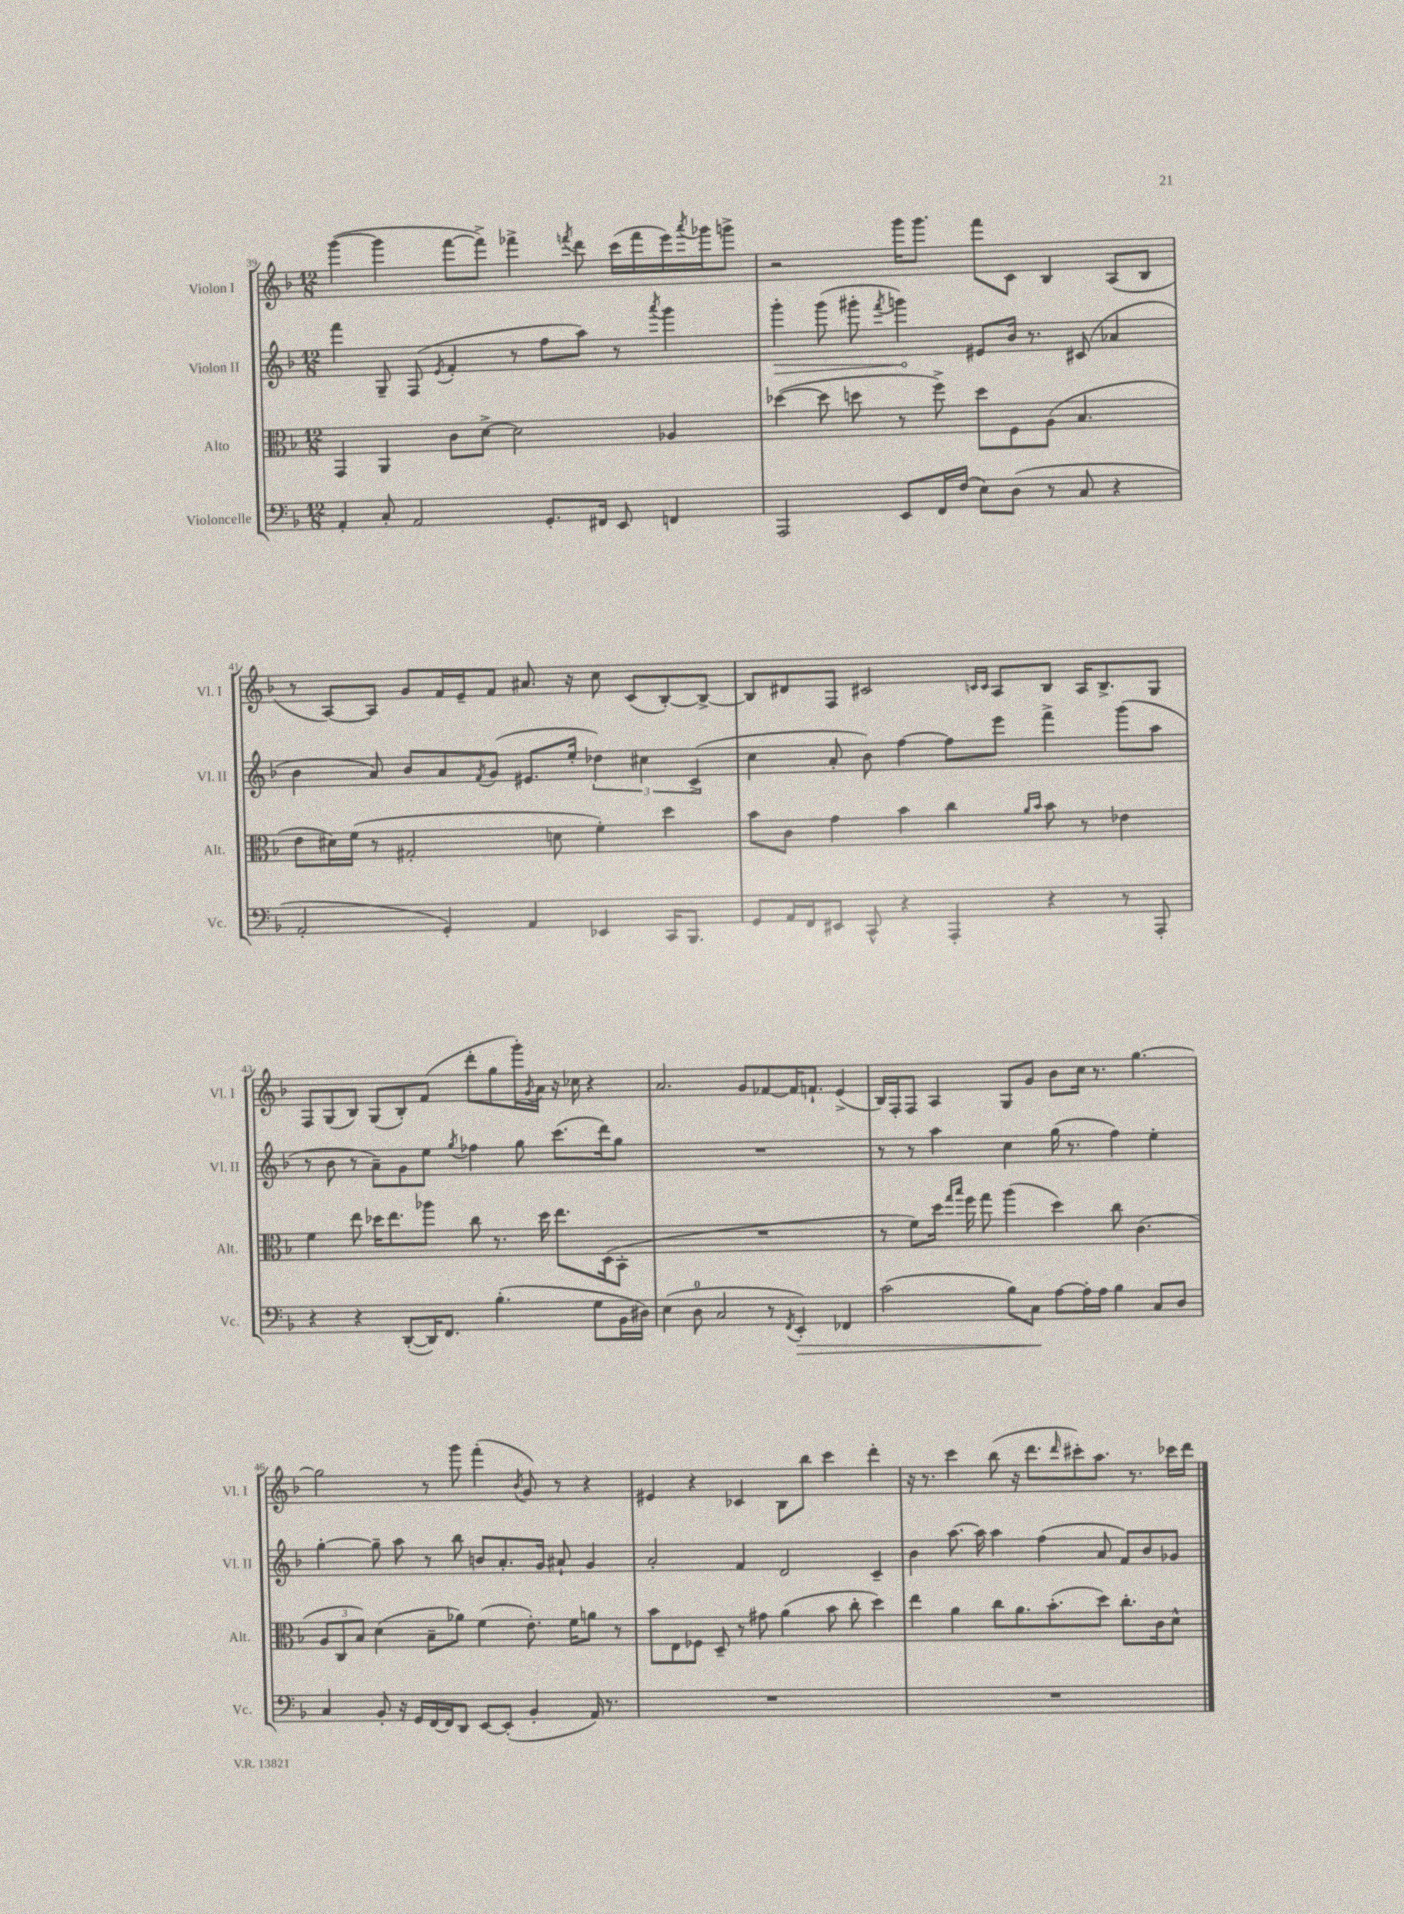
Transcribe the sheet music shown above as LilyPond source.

<<
\new StaffGroup <<
\new Staff = "s0" \with { instrumentName = "Violon I" shortInstrumentName = "Vl. I" } {
    \clef treble \key f \major \numericTimeSignature \time 12/8
    g'''4~( g'''4 f'''8~ f'''8->) fes'''4-> \acciaccatura { f'''8 } d'''8 c'''16( f'''16 e'''16) \acciaccatura { a'''8 } ges'''16 g'''8-> |
    r2 g'''16 g'''8. f'''8 c'8 bes4 a8( bes8 |
    r8 a8~) a8 g'8 f'16 e'16-- f'8 ais'8. r16 c''8 c'8( bes8~-.) bes8~-> |
    bes8 dis'8 f8 cis'2 \grace { c'16 c'16 } a8 bes8 a16 bes8.-> g8 |
    f8 g8( bes8) g8( bes8-.) f'8( d'''8-. g''8 g'''16-.) \acciaccatura { g'8 } a'16 r16 ces''16 r4 |
    a'2. g'8 fes'8~ fes'16 f'8.-! e'4->( |
    bes16) f16-. f8 a4 g8 g'8 bes'8 c''16 r8. g''4.~ |
    g''2 r8 g'''8 f'''4-.( \acciaccatura { bes'8 } g'8) r8 r4 |
    eis'4 r4 ces'4 bes8 bes''8 c'''4 d'''4-. |
    r16 r8. c'''4 bes''8( r16 d'''8. \grace { d'''16 } cis'''8-.) a''8. r8. ces'''16 d'''16 \bar "|." |
}
\new Staff = "s1" \with { instrumentName = "Violon II" shortInstrumentName = "Vl. II" } {
    \clef treble \key f \major \numericTimeSignature \time 12/8
    f'''4 g8-- f8( \acciaccatura { e'8 } f'4-. r8 f''8 a''8) r8 \acciaccatura { a'''8 } g'''4 |
    \once \override Hairpin.circled-tip = ##t g'''4-.\> g'''8( gis'''8-. \acciaccatura { f'''8 } g'''4\!) eis'8 bes'16 r8. cis'8( aes'4 |
    bes'4 a'8) bes'8 a'8 \acciaccatura { f'8 } g'8( eis'8. e''16-. \tuplet 3/2 { des''4) cis''4 c'4->( } |
    c''4 a'8-. bes'8) f''4~ f''8 e'''8 f'''4-> g'''8( a''8 |
    r8 bes'8 r8 a'8--) g'8 e''8 \acciaccatura { g''8 } fes''4 g''8 c'''8.( d'''16) g''8 |
    R1. |
    r8 r8 a''4 c''4 g''16( r8. f''4) e''4-. |
    g''4~-. g''8-- a''8 r8 bes''8 b'8 a'8.-. g'16 ais'8-! g'4 |
    a'2-. f'4 d'2 c'4-- |
    bes'4 a''8.~ a''16 a''4 f''4( a'8 f'8) bes'8 ges'8 \bar "|." |
}
\new Staff = "s2" \with { instrumentName = "Alto" shortInstrumentName = "Alt." } {
    \clef alto \key f \major \numericTimeSignature \time 12/8
    g,4 a,4 c'8 d'8~-> d'2 aes4 |
    des''4~( des''8 d''8 r8 f''8->) d''8 f8 a8( bes4. |
    e'8 dis'16) f'16( r8 gis2-. d'8 f'4-.) d''4 |
    bes'8 c'8 g'4 bes'4 c''4 \grace { a'16 bes'16 } bes'8 r8 ees'4 |
    f'4 e''8 des''16 e''8. aes''8 c''8 r8. des''16 e''8. d16( bes,8-. |
    R1. |
    r8 f'8) d''16 \grace { g''16 bes''16 } f''16 g''8 a''4( d''4) c''8 c'4.( |
    \tuplet 3/2 { a8 c8 bes8) } d'4( bes8-- aes'8) f'4( e'8.-.) f'16 a'8 r8 |
    bes'8 e8 fes8 d8-- r8 gis'8 a'4( bes'8 c''8-. d''4) |
    e''4 a'4 c''8 a'8. bes'8.-.( d''8) c''8.-. c'16 d'8-^ \bar "|." |
}
\new Staff = "s3" \with { instrumentName = "Violoncelle" shortInstrumentName = "Vc." } {
    \clef bass \key f \major \numericTimeSignature \time 12/8
    a,4-. c8-. a,2 g,8.-. fis,16 e,8 f,4 |
    a,,2 e,8 f,16 f16( e8) d8( r8 c8 r4 |
    a,2-. g,4-.) a,4 ees,4 c,16 bes,,8. |
    g,8 a,16 f,16 eis,8 c,8-^ r4 a,,4-. r4 r8 a,,8-. |
    r4 r4 d,8~-.( d,16) f,8. bes4.-.( g8 bes,16 dis16) |
    e4( d8-0 c2 r8 \acciaccatura { f,8 } e,4-.\>) fes,4 |
    c'2( bes8) c8\! a8~ a16-. a16 bes4 c8 d8 |
    c4 bes,8-. r16 g,16 f,16~ f,16 d,8 e,8~ e,8-.( bes,4-. a,16) r8. |
    R1. |
    R1. \bar "|." |
}
>>
>>
\layout { \context { \Score currentBarNumber = #39 } }
